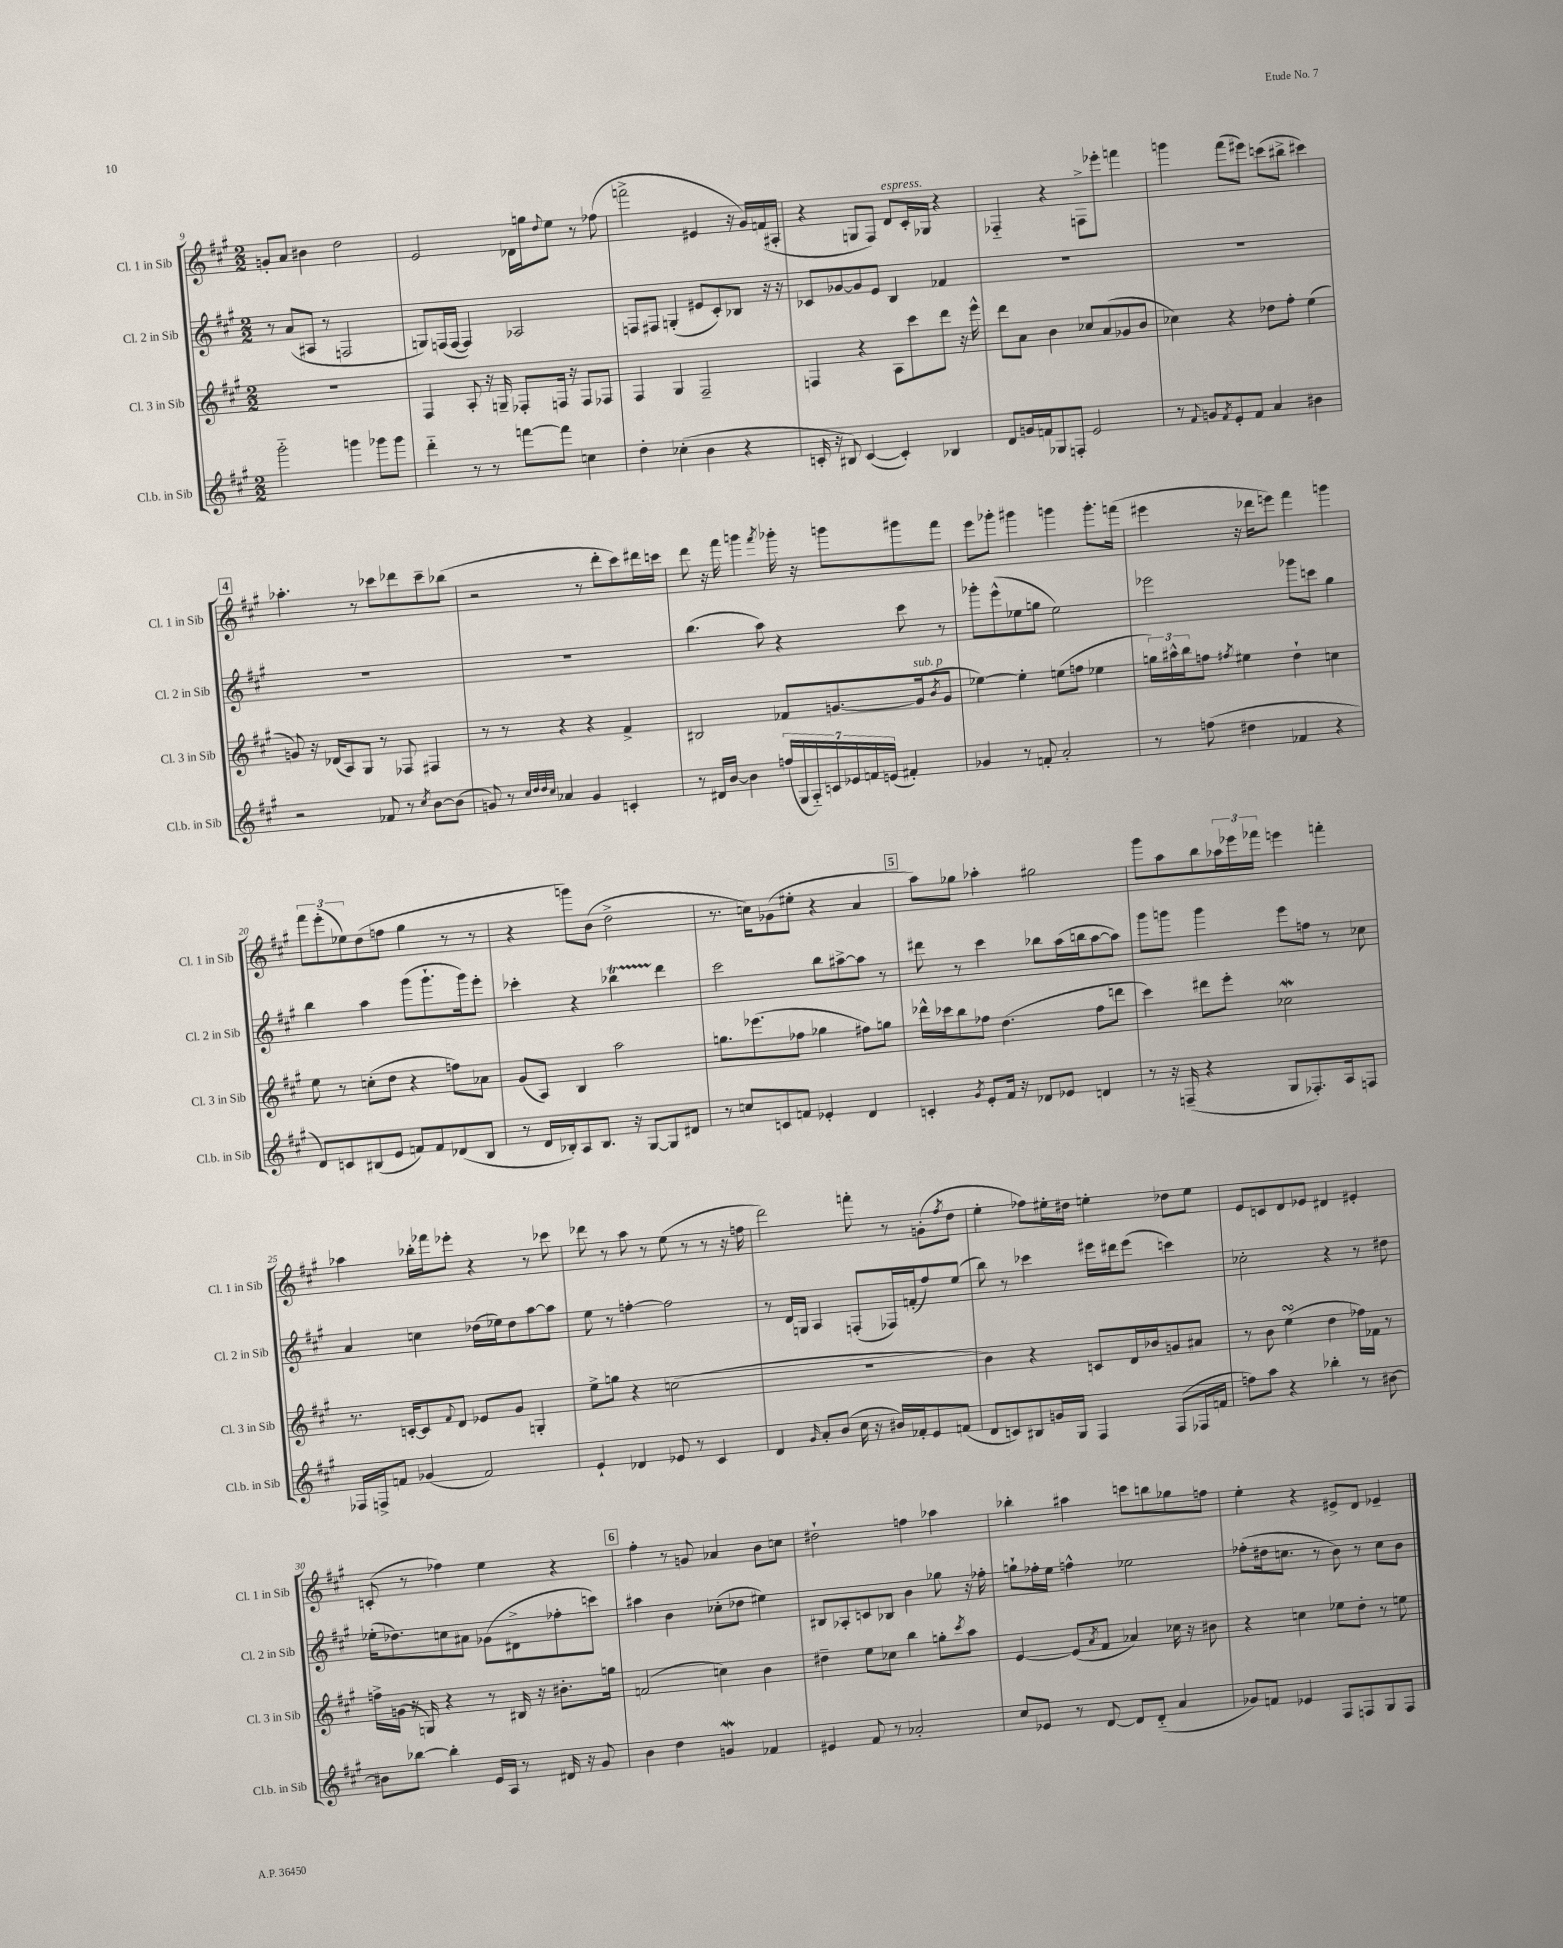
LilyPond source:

<<
\new StaffGroup <<
\new Staff = "s0" \with { instrumentName = "Cl. 1 in Sib" shortInstrumentName = "Cl. 1 in Sib" } {
    \clef treble \key a \major \numericTimeSignature \time 2/2
    g'8-. a'8 bis'4 d''2 |
    e'2 des'16 g''16 \appoggiatura { d''8 } e''8 r8 fes''8( |
    f'''2-> eis'4 r16 gis'16) f'16( ais16-. |
    r4 g8 fis8) d'8^\markup { \italic "espress." } cis'16-. ges16 r4 |
    fes4-_ r4 f8-> ees'''8-. f'''4 |
    g'''4 fis'''8( eis'''8) c'''8( bis''8-> cis'''4) |
    \mark \markup { \box "4" } aes''4.-. r8 ces'''8 des'''8 ces'''8-- bes''8( |
    r2 r8 d'''8-. cis'''8) dis'''16 c'''16 |
    d'''8 r16 fis'''16 g'''4 \acciaccatura { fis'''8 } ges'''16-. r16 g'''8 gis'''8 fis'''8 |
    e'''8 ges'''8-. gis'''4 g'''4 g'''8.-. f'''16( |
    eis'''4 r16 des'''16 e'''8) fis'''4 g'''4 |
    \tuplet 3/2 { fis'''8 e'''8-.( ees''8) } d''8( f''8 gis''4 r8 r8 |
    r4 g'''8) b'8( d''2-> |
    r8. c''16) ges'8( eis''8-. r4 a'4 |
    \mark \markup { \box "5" } a''8) ges''8 aes''4-. gis''2 |
    gis'''8 a''8 b''8 \tuplet 3/2 { aes''16 ees'''16 fes'''16 } e'''4 f'''4-. |
    aes''4 bes''16-. fes'''16 ees'''8-. r4 r8 ces'''8 |
    des'''8 r8 a''8 r8 e''8( r8 r8 r16 f''16 |
    d'''2) f'''8-. r8 g'8-.( \acciaccatura { fis''8 } d''8 |
    e''4-. fes''8) eis''16-. dis''16 e''4-. des''8 e''8 |
    e'8 c'8 d'8 ees'8 dis'4 eis'4-. |
    c'8-.( r8 fes''4) e''4 r4 |
    \mark \markup { \box "6" } fis''4-. r8 g'8 aes'4 b'8 c''8 |
    dis''2-! f''4 aes''4 |
    bes''4-. ais''4 c'''8 b''8 ges''8 f''8 |
    e''4-. r4 eis'8-> d'8 ees'4-- \bar "|." |
}
\new Staff = "s1" \with { instrumentName = "Cl. 2 in Sib" shortInstrumentName = "Cl. 2 in Sib" } {
    \clef treble \key a \major \numericTimeSignature \time 2/2
    r8 a'8( ais8 r8 f2 |
    g8) f16( f16~ f4) aes2 |
    f8 fis8 g4-.( eis'8 cis'8-.) bes8 r16 r16 |
    ces'8 ges'8~ ges'8 e'8 b4 fes'4 |
    R1 |
    R1 |
    \mark \markup { \box "4" } R1 |
    R1 |
    b''4.( a''8) r4 cis'''8 r8 |
    ges'''8-. e'''8-^( ees''8 g''8 ees''2) |
    ees'''2 ges'''8 c'''8 gis''4 |
    b''4 a''4 gis'''8( gis'''8.-! gis'''16) e'''8-. |
    ces'''4-. r4 bes''4\startTrillSpan d'''4\stopTrillSpan |
    cis'''2 b''8 ais''8~-> ais''8 r8 |
    \mark \markup { \box "5" } dis'''8 r8 cis'''4 bes''8 a''16( b''16 a''8~ a''8) |
    gis'''8 g'''8 g'''4 e'''8 f''8 r8 ces''8 |
    a'4 c''4 des''16( ees''16) des''8 a''8~ a''8 |
    e''8 r8 f''4~-. f''2 |
    r8 d'16 g16 a4 f8-.( fes16) f'16-.( fis''8) e''8( |
    b''8) r8 ces'''4 eis'''16 dis'''16 eis'''8( c'''4) |
    ces''2-. r4 r8 dis''8 |
    ees''16-.( des''8.) c''8 ais'8 ges'8( dis'8-> fes''8-. c'''8) |
    \mark \markup { \box "6" } ais''4 b'4 ces''8-.( des''8 eis''4) |
    bis8 aes8-. c'8 bes8 b'4 ges''8 r16 fes''16-. |
    g''8-! fes''16-. e''16 f''4-^ ees''2 |
    fes''8-.( dis''16 c''8. r8 b'8) r8 c''8 b'8 \bar "|." |
}
\new Staff = "s2" \with { instrumentName = "Cl. 3 in Sib" shortInstrumentName = "Cl. 3 in Sib" } {
    \clef treble \key a \major \numericTimeSignature \time 2/2
    R1 |
    fis4 a8-. r16 g16-- fes8-. f16 r16 f8 fes8 |
    fis4 gis4 fis2-- |
    f4 r4 a8 cis'''8 d'''8 r16 e'''16-^ |
    d'''8 a'8 b'4 ces''8 a'8( ges'8 b'8 |
    ces''4) r4 des''8 fis''8-. e''4( |
    \mark \markup { \box "4" } g'8) r16 des'16( a8) gis8 r8 fes8 fis4 |
    r8 r8 r4 r4 fis'4-> |
    bis2 fes'8 g'8.~ g'16^\markup { \italic "sub. p" }( \acciaccatura { b'8 } g'8 |
    ees''4~) ees''4-. e''8( f''8 ees''4 |
    \tuplet 3/2 { g''16) ais''16-^ b''16 } f''8 \acciaccatura { fis''8 } eis''4 d''4-! c''4 |
    e''8 r8 c''8-.( d''8 r4 f''8) aes'8 |
    gis'8( a8) b4 a''2 |
    g''8. ees'''8.( fes''8 ges''4 fis''8) g''8 |
    \mark \markup { \box "5" } des'''16-^ ces'''16 b''8 fes''8 d''4.( fes''8 d'''8 |
    cis'''4) dis'''8 e'''8-. ces''2\mordent |
    r8. c'16~-. c'8 \appoggiatura { fis'8 } d'8 ees'8 gis'8 g4-. |
    e''8-> g''8 r4 c''2( |
    R1 |
    b'4) r4 c'8 d'16 bes'16 g'8 ais'8 |
    r8 b'8 e''4\turn( d''4 fes''16) fes'16 r8 |
    f''16-> g'16( r16 g16) r4 r8 bis16 r16 bis'8.-. g''16 |
    \mark \markup { \box "6" } f'2( c''4) b'4 |
    dis''4-- e''8 ces''8 b''4 g''8-. \acciaccatura { cis'''8 } a''8 |
    e'4~ e'8( \acciaccatura { a'8 } fis'8 aes'4) ces''16 r16 bis'8 |
    r4 c''4 ees''8 d''8-. r8 e''8 \bar "|." |
}
\new Staff = "s3" \with { instrumentName = "Cl.b. in Sib" shortInstrumentName = "Cl.b. in Sib" } {
    \clef treble \key a \major \numericTimeSignature \time 2/2
    gis'''2-_ g'''4 ges'''8 ges'''8 |
    d'''4-_ r8 r8 f'''8~ f'''8 c''4 |
    d''4-. ces''4-.( b'4 r4 |
    c'16-. r16 bis8) c'4~( c'4-.) bes4 |
    d'8 g'16 f'16 ges8 f8-. e'2 |
    r8 \appoggiatura { fis'8 } g'8 \acciaccatura { fis'8 } e'8-. fis'8 a'4 bis'4 |
    \mark \markup { \box "4" } r2 fes'8 r8 \acciaccatura { cis''8 } b'8~ b'8( |
    g'8) r8 \grace { cis''32 d''32 d''32 cis''32 } aes'4 g'4 c'4-. |
    r8 dis'16 b'16~ b'4 \tuplet 7/4 { f''16( gis16 a16-_) c'16 ees'16 f'16 e'16( } fis'4-.) |
    ges'4 r8 f'8-. a'2-. |
    r8 f''8( dis''4 fes'4 r4 |
    d'8) c'8 bis8( e'8 f'8) f'8 des'8( bis8 |
    r8 d'16 bes16-.) a8 bes8. r16 gis8~ gis8 dis'8 |
    r8 c''8 c'8 f'8 ees'4-. d'4 |
    \mark \markup { \box "5" } c'4-. \acciaccatura { gis'8 } e'8-. fis'16 r16 des'8 ees'8 d'4 |
    r8 r16 f16--( r4 gis8 fes8.-.) a16 f8 |
    fes16 f16-> f'8 ges'4( f'2) |
    e'4-! des'4 ees'8 r8 cis'4 |
    d'4 \grace { gis'16 } a'8-. b'8( cis''16 r16 bis'16) fes'16-. e'8 f'8( |
    d'8 c'8) bis8 g'16 gis16 fis4 fis8( fes16 f'16 |
    f''8) a''8 r4 bes''4-. r8 bis'8~ |
    bis'8 bes''8~ bes''4-. e'16 a16 r8 dis'16 r16 gis'8 |
    \mark \markup { \box "6" } b'4 d''4 g'4\mordent fes'4 |
    eis'4 fis'8 r8 aes'2-. |
    cis''8 ees'8 r8 d'8~ d'8 d'8-_( a'4 |
    ges'8) f'8 ees'4 fis8 f8 gis8 f8 \bar "|." |
}
>>
>>
\layout { \context { \Score currentBarNumber = #9 } }
